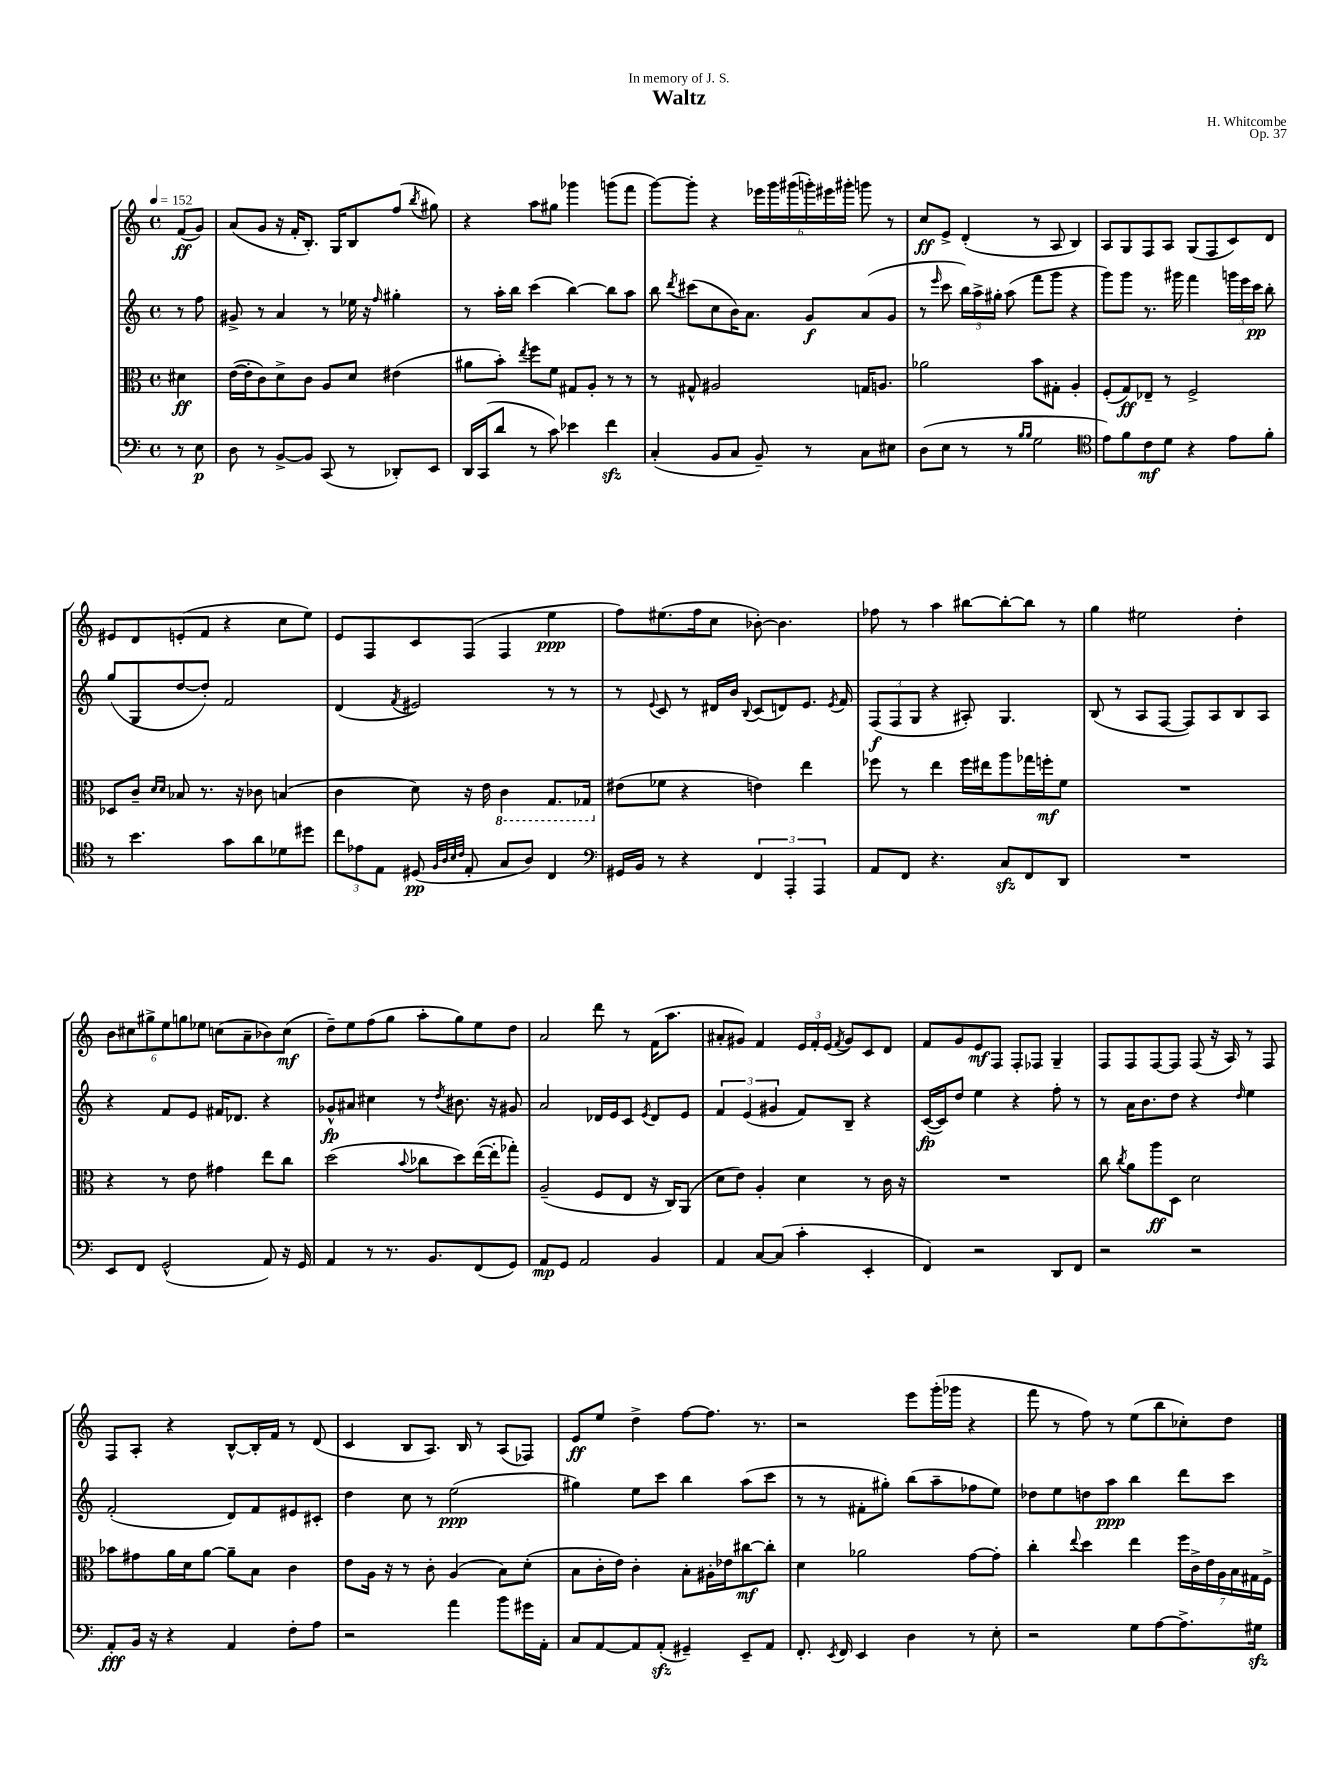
\header { title = "Waltz" composer = "H. Whitcombe" dedication = "In memory of J. S." opus = "Op. 37" }
<<
\new StaffGroup <<
\new Staff = "s0" {
    \clef treble \key c \major \defaultTimeSignature \time 4/4 \partial 4 \tempo 4 = 152
    \autoBeamOff f'8[\ff( g'8]) |
    a'8[( g'8] r16 f'16[-. b8.]-.) g16[ b8 f''8]( \acciaccatura { b''8 } gis''8) |
    r4 a''8[ gis''8] ges'''4 g'''8[( f'''8] |
    g'''8[~) g'''8]-. r4 \tuplet 6/4 { ees'''16[ g'''16 gis'''16( g'''16-.) eis'''16 gis'''16]-. } g'''8 r8 |
    c''8[\ff e'8]-> d'4-.( r8 a8 b4) |
    a8[ g8 f8 a8] g8[( f8 c'8) d'8] |
    eis'8[ d'8 e'8-.( f'8] r4 c''8[ e''8]) |
    e'8[ f8 c'8 f8]( f4 e''4\ppp |
    f''8[) eis''8.( f''16 c''8] bes'8~-.) bes'4. |
    fes''8 r8 a''4 bis''8[~ bis''8~-. bis''8] r8 |
    g''4 eis''2 d''4-. |
    \tuplet 6/4 { b'8[ cis''8 gis''8-> e''8 g''8 ees''8] } c''8[( a'8-- bes'8) c''8]\mf( |
    d''8[--) e''8 f''8( g''8] a''8[-. g''8) e''8 d''8] |
    a'2 d'''8 r8 f'16[( a''8.] |
    ais'8[-. gis'8]) f'4 \tuplet 3/2 { e'16[ f'16-. e'16]( } \acciaccatura { f'8 } gis'8[) c'8 d'8] |
    f'8[ g'8 e'8\mf f8] f8[-. fes8] g4-- |
    f8[ f8 f8~ f8] f8( r16 a16) r8 f8 |
    f8[ a8]-. r4 b8[~-^ b16-. f'16] r8 d'8( |
    c'4 b8[ a8.]) b16 r8 a8[( fes8]) |
    e'8[\ff e''8] d''4-> f''8[~ f''8.] r8. |
    r2 e'''8[ g'''16-.( ges'''16] r4 |
    f'''8 r8 f''8) r8 e''8[( b''8 ces''8-.) d''8] \bar "|." |
}
\new Staff = "s1" {
    \clef treble \key c \major \defaultTimeSignature \time 4/4 \partial 4
    \autoBeamOff r8 f''8 |
    gis'8-> r8 a'4 r8 ees''16 r16 \grace { f''16 } gis''4-. |
    r8 a''16[-. b''16] c'''4( b''4~) b''8[ a''8] |
    b''8 \acciaccatura { d'''8 } cis'''8[( c''8 b'16) a'8.] g'8[\f a'8( g'8] |
    r8 \grace { e'''16 } c'''8 \tuplet 3/2 { b''16[) a''16-> gis''16]-. } a''8( f'''8[ g'''8] r4 |
    g'''8[) g'''8] r8. gis'''16 f'''4 \tuplet 3/2 { g'''16[ e'''16 c'''16]\pp } b''8-. |
    g''8[( g8 d''8~ d''8]-.) f'2 |
    d'4( \acciaccatura { f'8 } eis'2) r8 r8 |
    r8 \appoggiatura { e'8 } c'8 r8 dis'16[ b'16] \appoggiatura { b8 } c'8[( d'8) e'8.] \acciaccatura { e'8 } f'16 |
    \tuplet 3/2 { f8[\f( f8 g8] } r4 ais8-.) g4. |
    b8( r8 a8[ f8]~ f8[) a8 b8 a8] |
    r4 f'8[ e'8] fis'16[ des'8.] r4 |
    ges'8[-^\fp ais'8] cis''4 r8 \acciaccatura { d''8 } bis'8. r16 gis'8 |
    a'2 des'16[ e'16 c'8] \acciaccatura { e'8 } des'8[ e'8] |
    \tuplet 3/2 { f'4 e'4( gis'4 } f'8[) b8]-- r4 |
    c'16[~\fp( c'16) d''8] e''4 r4 f''8-. r8 |
    r8 a'16[ b'8. d''8] r4 \grace { d''16 } e''4 |
    f'2-.( d'8[) f'8 eis'8 cis'8]-. |
    d''4 c''8 r8 e''2\ppp( |
    gis''4) e''8[ c'''8] b''4 a''8[( c'''8] |
    r8 r8 fis'8[-. gis''8]-.) b''8[( a''8-- fes''8 e''8]) |
    des''8[ e''8 d''8 a''8]\ppp b''4 d'''8[ c'''8] \bar "|." |
}
\new Staff = "s2" {
    \clef alto \key c \major \defaultTimeSignature \time 4/4 \partial 4
    \autoBeamOff dis'4\ff |
    e'16[~( e'16-. c'8) d'8-> c'8] a8[ d'8] eis'4( |
    ais'8[ b'8]-.) \acciaccatura { e''8 } f''8[ f'8] gis8[ a8]-. r8 r8 |
    r8 gis8-^ ais2 g16[ a8.] |
    aes'2 b'8[ gis8]-. a4-. |
    f8[-.( g8\ff) ees8]-- r8 f2-> |
    des8[ c'8]-- \grace { d'16[ d'16] } bes8 r8. r16 ces'8 b4( |
    c'4 d'8) r16 e'16 \ottava #-1 c4 g,8.[ ges,16] \ottava #0 |
    eis'8[( fes'8] r4 e'4) e''4 |
    fes''8 r8 e''4 fes''16[ eis''16 a''8 ges''16 f''16-.\mf f'8] |
    R1 |
    r4 r8 e'8 gis'4 e''8[ c''8] |
    d''2( \appoggiatura { b'8 } ces''8[ d''8) e''16~( e''16-. ges''8]-.) |
    a2--( f8[ e8] r16 c16[) a,8]( |
    d'8[ e'8]) a4-. d'4 r8 c'16 r16 |
    R1 |
    c''8 \acciaccatura { c''8 } a'8[ a''8\ff d8] d'2 |
    bes'8[ gis'8 a'16 d'16 a'8]~ a'8[-- b8] c'4 |
    e'8[ a16] r16 r8 c'8-. a4( b8[) d'8]-.( |
    b8[ c'16-. e'16]) c'4-. b8[-. ais16-. ees'16 cis''8~\mf cis''8]-. |
    d'4 aes'2 g'8[~ g'8]-. |
    c''4-. \appoggiatura { e''8 } d''4 e''4 \tuplet 7/4 { f''16[ c'16-> e'16 a16 b16 gis16 f16]-> } \bar "|." |
}
\new Staff = "s3" {
    \clef bass \key c \major \defaultTimeSignature \time 4/4 \partial 4
    \autoBeamOff r8 e8\p |
    d8 r8 b,8[~-> b,8] c,8( r8 des,8[-.) e,8] |
    d,16[ c,16( d'8] r8 c'8) ees'4 f'4\sfz |
    c4-.( b,8[ c8] b,8--) r8 c8[ eis8] |
    d8[( e8] r8 r8 \grace { b16[ b16] } g2 |
    \clef tenor e'8[) f'8 c'8\mf d'8] r4 e'8[ f'8]-. |
    r8 b'4. g'8[ a'8 des'8 dis''8] |
    \tuplet 3/2 { c''8[ ees'8 e8] } dis8\pp( \grace { f32[ a32 b32 c'32] } e8-. g8[ a8]) c4 |
    \clef bass gis,16[ b,16] r8 r4 \tuplet 3/2 { f,4 a,,4-. a,,4 } |
    a,8[ f,8] r4. c8[\sfz f,8 d,8] |
    R1 |
    e,8[ f,8] g,2-^( a,8) r16 g,16 |
    a,4 r8 r8. b,8.[ f,8( g,8]) |
    a,8[\mp g,8] a,2 b,4 |
    a,4 c8[~ c8]( c'4-. e,4-. |
    f,4) r2 d,8[ f,8] |
    r2 r2 |
    a,8[-.\fff b,16] r16 r4 a,4 f8[-. a8] |
    r2 a'4 b'8[ gis'16 a,16]-. |
    c8[ a,8~ a,8 a,8]-.\sfz( gis,4--) e,8[-- a,8] |
    f,8.-. \acciaccatura { e,8 } f,16 e,4 d4 r8 e8-. |
    r2 g8[ a8~ a8.-> gis16]\sfz \bar "|." |
}
>>
>>
\layout { \context { \Score \remove "Bar_number_engraver" } }
